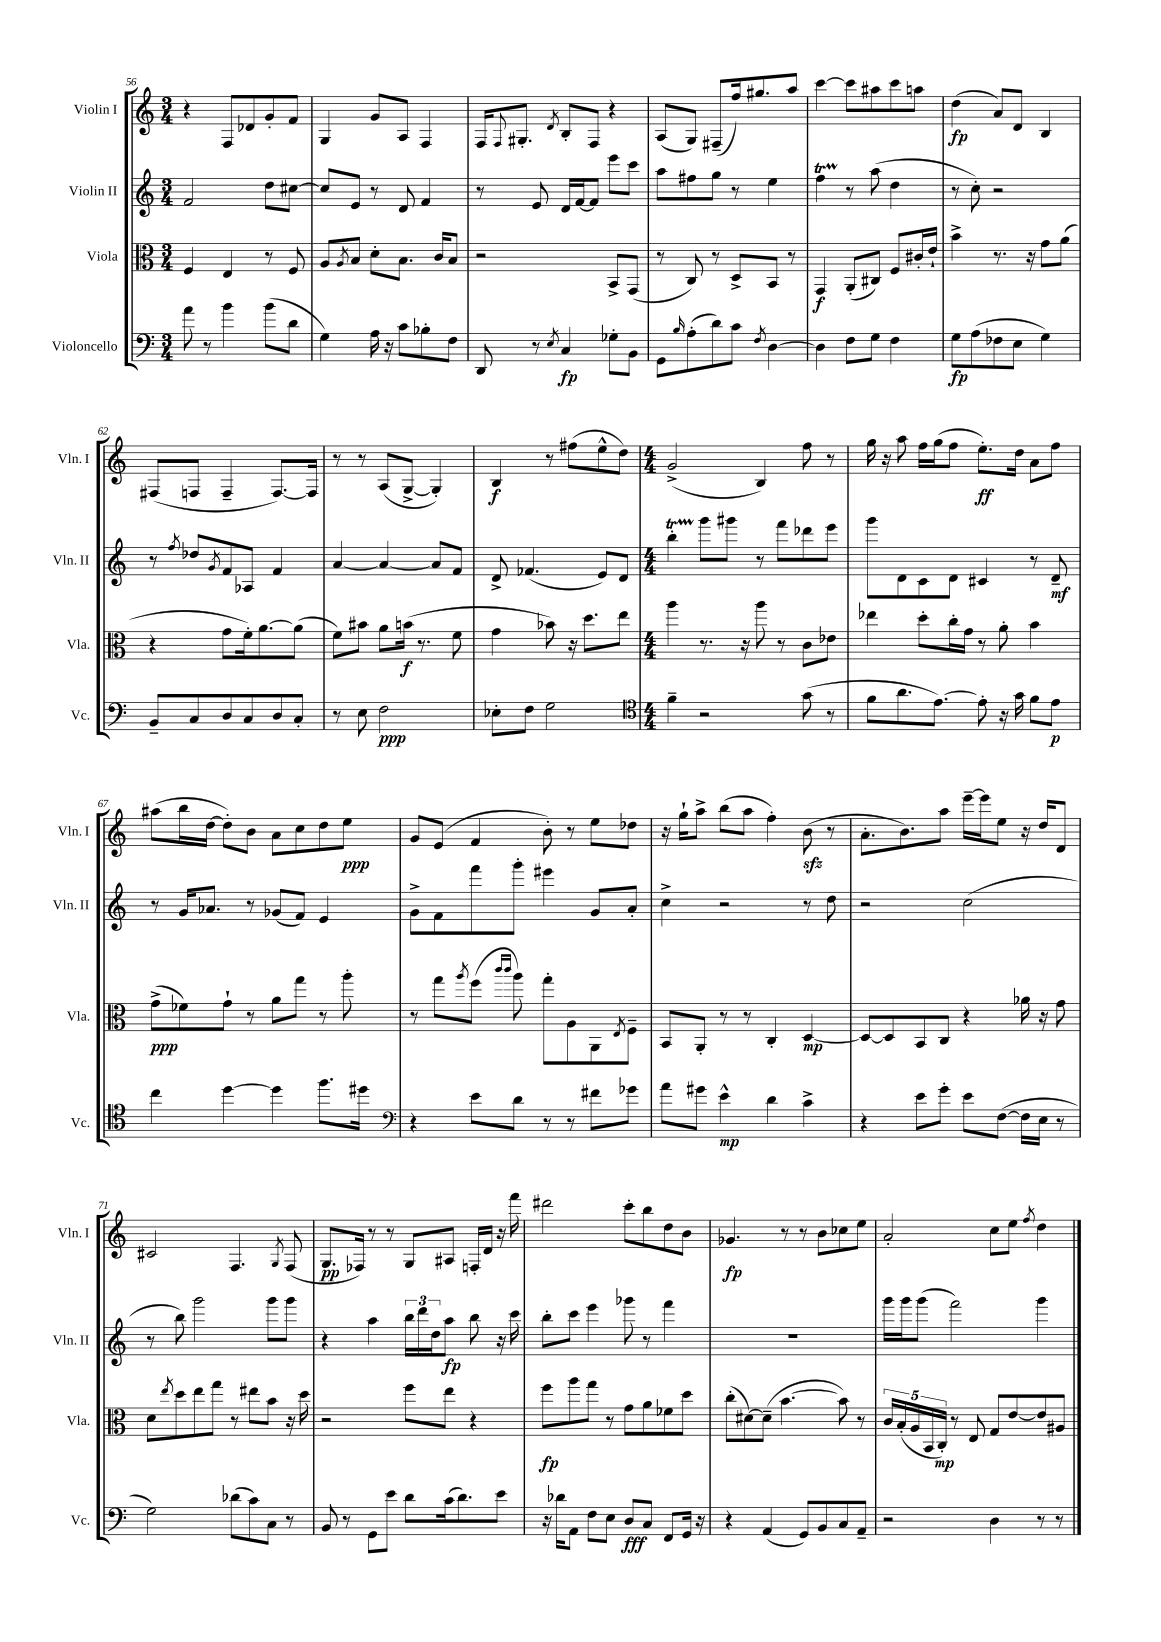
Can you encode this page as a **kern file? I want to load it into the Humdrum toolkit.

**kern	**kern	**kern	**kern
*staff4	*staff3	*staff2	*staff1
*clefF4	*clefC3	*clefG2	*clefG2
*k[]	*k[]	*k[]	*k[]
*M3/4	*M3/4	*M3/4	*M3/4
8a	4F	2f	4r
8r	.	.	.
4b	4E	.	8F
.	.	.	8d-
(8b	8r	8dd	8g'
8d	8F	[8cc#	8f
=	=	=	=
4G)	8A	8cc#]	4G
.	8qA	.	.
.	8B	8e	.
16A	8d'	8r	8g
16r	.	.	.
8c	8.B	8d	8A
8B-'	.	4f	4F
.	16c	.	.
8F	8B	.	.
=	=	=	=
8DD	2r	8r	16F
.	.	.	8qqF
.	.	.	8.G#'
8r	.	8e	.
8qE	.	.	8qd
4C	.	16d	8B'
.	.	[16f	.
.	.	8f]	8F
8G-'	8BB^	8eee	4r
8BB	(8GG	8ccc	.
=	=	=	=
8GG	8r	8aa	(8A
16qqB	.	.	.
(8A'	8C)	8ff#	8G)
8d)	8r	8gg	(8F#~
8c	8D^	8r	16ff)
.	.	.	8.gg#
8qF	.	.	.
[4D	8BB	4ee	.
.	8r	.	8aa
=	=	=	=
4D]	4GG	4ff	[4ccc
8F	(8AA'	8r	8ccc]
8G	8C#)	(8aa	8aa#
4F	8F	4dd	8ccc
.	16c#'	.	8aa
.	16e`	.	.
=	=	=	=
8G	4b^	8r	(4dd
(8A	.	8cc')	.
8F-	8.r	2r	8a)
8E	.	.	8d
.	16r	.	.
4G)	8g	.	4B
.	(8a	.	.
=	=	=	=
8BB~	4r	8r	(8F#
.	.	8qff	.
8C	.	8dd-	8F
.	.	8qg	.
8D	8g	8f	4F~
8C	16f')	8A-	.
.	[8.a	.	.
8D	.	4f	[8.F)
8C'	(8a]	.	.
.	.	.	16F]
=	=	=	=
8r	8f)	[4a	8r
8E	8b#	.	8r
2F	8a	4a_	(8A
.	(16b	.	[8G^
.	8.r	.	.
.	.	8a]	4G'])
.	8f	8f	.
=	=	=	=
8E-'	4g	8d^	4B
8F	.	(4.f-	.
2G	8b-)	.	8r
.	16r	.	(8ff#
.	8.dd	.	.
.	.	8e)	8ee^^
.	8ee	8d	8dd)
=	=	=	=
*clefC4	*	*	*
*M4/4	*M4/4	*M4/4	*M4/4
4f~	4aa	4bb'	(2g^
2r	8.r	8ggg	.
.	.	8ggg#	.
.	16r	.	.
.	8aa	8r	4B)
.	8r	8fff	.
(8g	8c	8ddd-	8ff
8r	8e-	8eee	8r
=	=	=	=
8f	4ee-	8ggg	16gg
.	.	.	16r
8.a	.	8d	8aa
.	8dd'	8c	16ff
[8.e)	.	.	(16gg
.	16cc'	8d	8ff
.	16g	.	.
8e']	8r	4c#	8.ee')
16r	8a'	.	.
16g	.	.	16dd
8f	4b	8r	8a
8e	.	8d~	8ff
=	=	=	=
4cc	(8g^	8r	(8aa#
.	8f-)	16g	16bb
.	.	8.a-	[16dd
[4dd	8g`	.	8dd'])
.	8r	8r	8b
4dd]	8a	(8g-	8a
.	8gg	8f)	8cc
8.ff	8r	4e	8dd
.	8aa'	.	8ee
16dd#	.	.	.
=	=	=	=
*clefF4	*	*	*
4r	8r	8g^	8g
.	8gg	8f	(8e
.	8qaa	.	.
8e	(8ff	8fff	4f
.	16qqccc	.	.
.	16qqccc	.	.
8d	8aa)	8ggg'	.
8r	8gg'	4eee#	8b')
8r	8A	.	8r
8f#	8AA	8g	8ee
.	8qE	.	.
8g-	8F~	8a'	8dd-
=	=	=	=
8a	8BB	4cc^	16r
.	.	.	16gg`
8g#	8AA'	.	8aa^
4e^^	8r	2r	(8bb
.	8r	.	8aa
4d	4C'	.	4ff')
4c^	[4D	8r	(8b
.	.	8dd	8r
=	=	=	=
4r	8D_	2r	8.a'
.	8D]	.	.
.	.	.	8.b)
8e	8BB	.	.
8g'	8C	.	8aa
8e	4r	(2cc	[16eee~
.	.	.	16eee]
([8F	.	.	8ee
16F]	16a-	.	16r
16E	16r	.	16dd
8r	8g	.	8d
=	=	=	=
2G)	8d	8r	2c#
.	8qee	.	.
.	8dd	8bb)	.
.	8ee	2ggg	.
.	8gg	.	.
(8d-	8r	.	4.F
8c)	8ee#	.	.
8C	8b	8ggg	.
.	.	.	8qG
8r	16r	8ggg	(8F
.	16dd	.	.
=	=	=	=
8BB	2r	4r	8.G
8r	.	.	.
.	.	.	16F-)
8GG	.	4aa	8r
8e	.	.	8r
8d	8ff	24bb	8G
.	.	24ddd	.
.	.	24dd	.
(16c	8ee	8aa	8A#
8.d)	.	.	.
.	4r	8bb	16F'
.	.	.	16d
8e	.	16r	16r
.	.	16ccc	16fff
=	=	=	=
16r	8ff	8bb'	2ddd#
16d-	.	.	.
8AA	8aa	8ccc	.
8F	8gg	4eee	.
8E	8r	.	.
8D	8g	8ggg-	8ccc'
8C	8a	8r	8bb
8FF	8f-	4fff	8dd
16GG	8dd	.	8b
16r	.	.	.
=	=	=	=
4r	(8cc'	1r	4.g-
.	[8d#)	.	.
(4AA	(8d#~]	.	.
.	[4.b	.	8r
8GG)	.	.	8r
8BB	.	.	8b
8C	8b])	.	8cc-
8AA~	8r	.	8ee
=	=	=	=
2r	20c	16ggg	2a'
.	(20B'	.	.
.	.	16ggg	.
.	20A	.	.
.	.	(8ggg	.
.	20BB	.	.
.	20C')	.	.
.	8r	2fff)	.
.	8E	.	.
4D	8G	.	8cc
.	[8e	.	8ee
.	.	.	8qff
8r	8e]	4ggg	4dd
8r	8A#	.	.
==	==	==	==
*-	*-	*-	*-
